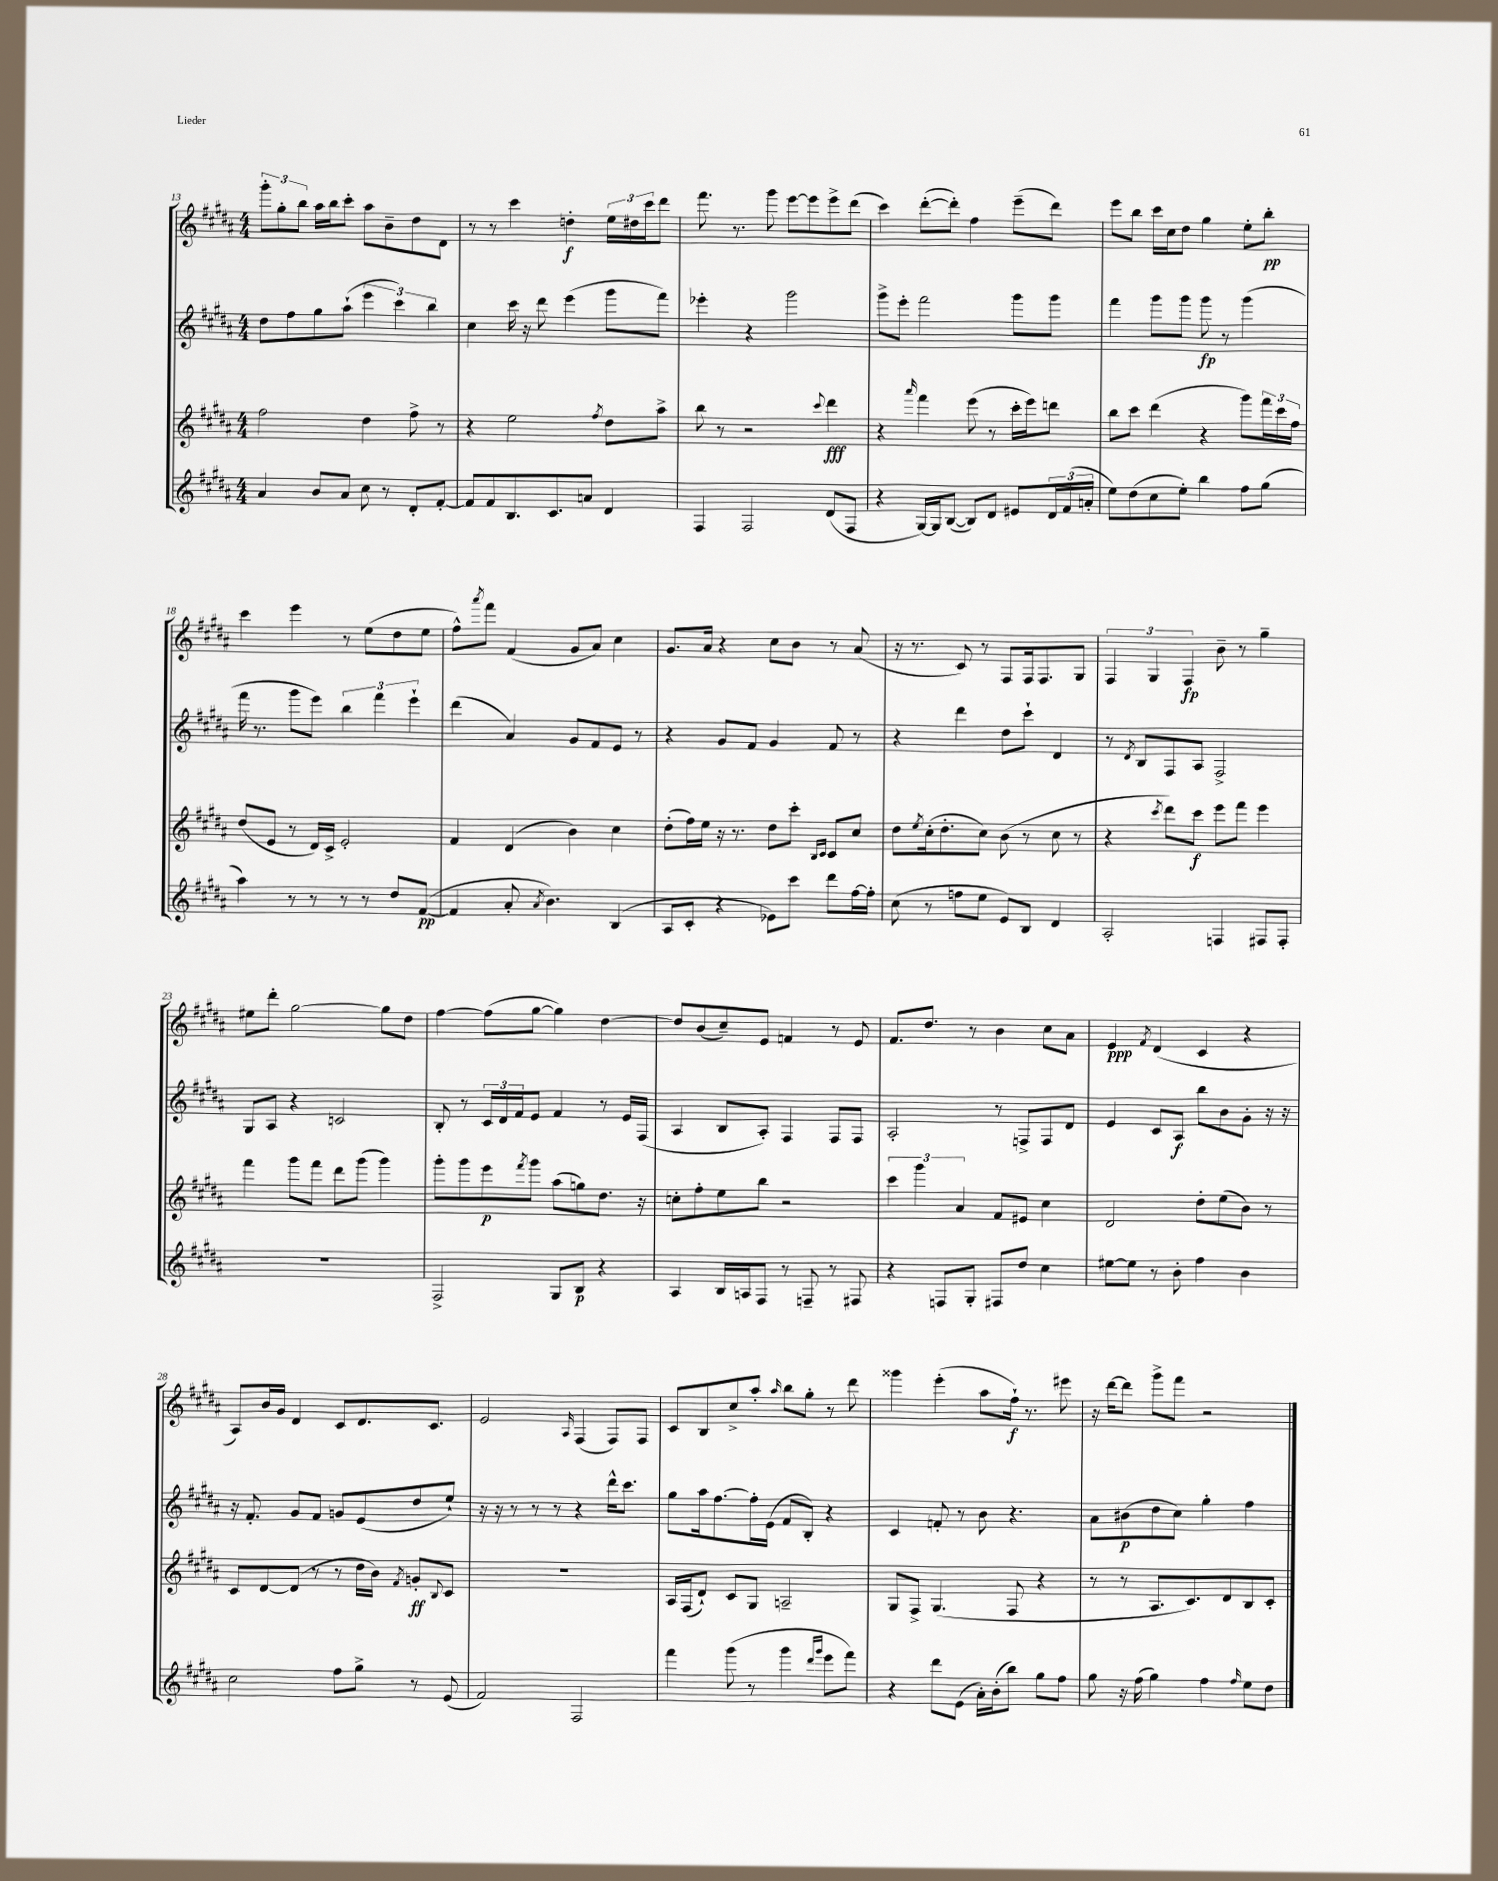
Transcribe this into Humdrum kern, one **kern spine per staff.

**kern	**kern	**kern	**kern
*staff4	*staff3	*staff2	*staff1
*clefG2	*clefG2	*clefG2	*clefG2
*k[f#c#g#d#a#]	*k[f#c#g#d#a#]	*k[f#c#g#d#a#]	*k[f#c#g#d#a#]
*M4/4	*M4/4	*M4/4	*M4/4
4a#	2ff#	8dd#	12ggg#'
.	.	.	12gg#'
.	.	8ff#	.
.	.	.	12bb
8b	.	8gg#	16aa#
.	.	.	16bb
8a#	.	(8aa#`	8ccc#'
8cc#	4dd#	6eee	8aa#
8r	.	.	8b~
.	.	6ccc#)	.
8d#'	8ff#^	.	8dd#
.	.	6bb	.
[8f#'	8r	.	8d#
=	=	=	=
8f#]	4r	4cc#	8r
8f#	.	.	8r
8.B	2ee	16ccc#	4ccc#
.	.	16r	.
.	.	8ddd#	.
8.c#	.	.	.
.	.	(4eee	4dd'
8a	.	.	.
.	8qff#	.	.
4d#	8dd#	8ggg#	24ee
.	.	.	24dd#
.	.	.	24ccc#
.	8aa#^	8fff#)	8ddd#
=	=	=	=
4F#	8bb	4eee-'	8.fff#
.	8r	.	.
.	.	.	8.r
2F#	2r	4r	.
.	.	.	8ggg#
.	.	2ggg#	[8eee
.	.	.	8eee]
.	8qqccc#	.	.
(8d#	4ddd#	.	8eee^
8F#	.	.	(8ddd#
=	=	=	=
4r	4r	8ggg#^	4ccc#)
.	.	8eee'	.
.	16qqaaa#	.	.
[16G#)	4fff#	2fff#	([8ddd#'
16G#]	.	.	.
([8B	.	.	8ddd#'])
8B])	(8eee	.	4ff#
8d#	8r	.	.
8e#	16ccc#'	8ggg#	(8eee~
.	16eee)	.	.
24d#	8ddd	8ggg#	8ddd#)
(24f#	.	.	.
24a'	.	.	.
=	=	=	=
8ee)	8bb	4fff#	8eee
(8dd#	8ccc#	.	8bb
8cc#	(4ddd#	8ggg#	16ccc#
.	.	.	16cc#
8ee')	.	8ggg#	8dd#
4bb	4r	8ggg#	4gg#
.	.	8r	.
8ff#	8ggg#)	(4ggg#	8ee'
(8gg#	24fff#	.	8bb'
.	24ccc#	.	.
.	24ff#	.	.
=	=	=	=
4aa#)	(8dd#	16fff#	4ccc#
.	.	8.r	.
.	8e	.	.
8r	8r	8ggg#	4eee
8r	16d#)	8eee)	.
.	16c#^	.	.
8r	2e'	6bb	8r
8r	.	.	(8ee
.	.	6fff#	.
8dd#	.	.	8dd#
.	.	6eee`	.
([8f#	.	.	8ee
=	=	=	=
4f#]	4f#	(4ddd#	8ff#^^)
.	.	.	8qaaa#
.	.	.	8fff#
8a#'	(4d#	4a#)	(4f#
8qa#	.	.	.
4.b)	.	.	.
.	4b)	8g#	8g#
.	.	8f#	8a#)
(4B	4cc#	8e	4cc#
.	.	8r	.
=	=	=	=
8A#	(8dd#'	4r	8.g#
8c#'	16ff#)	.	.
.	16ee	.	16a#
4r	16r	8g#	4r
.	8.r	.	.
.	.	8f#	.
8e-)	8dd#	4g#	8cc#
8ccc#	8ccc#'	.	8b
.	16qqB	.	.
.	16qqc#	.	.
8ddd#	8c#	8f#	8r
[16ff#	8cc#	8r	(8a#
16ff#']	.	.	.
=	=	=	=
(8cc#	8dd#	4r	16r
.	.	.	8.r
.	8qee	.	.
8r	(16cc#'	.	.
.	8.dd#'	.	.
8ff	.	4ddd#	8c#)
8ee	8cc#)	.	8r
8e)	(8b	8dd#	8F#
8B	8r	8ccc#`	16F#
.	.	.	8.F#
4d#	8cc#	4d#	.
.	8r	.	8G#
=	=	=	=
2A#'	4r	8r	6F#
.	.	8qd#	.
.	.	8B	.
.	.	.	6G#
.	8qccc#	.	.
.	8ddd#)	8F#	.
.	.	.	6F#
.	8ccc#	8A#	.
4F	8eee	2F#^	8b~
.	8fff#	.	8r
8F#	4eee	.	4gg#~
8F#'	.	.	.
=	=	=	=
1r	4fff#	8G#	8ee#
.	.	8A#	8ddd#'
.	8ggg#	4r	[2gg#
.	8fff#	.	.
.	8ddd#	2c	.
.	(8ggg#	.	.
.	4ggg#)	.	8gg#]
.	.	.	8dd#
=	=	=	=
2F#^	8ggg#'	8B'	[4ff#
.	8ggg#	8r	.
.	8eee	24c#	(8ff#]
.	.	24d#	.
.	.	24f#	.
.	8qfff#	.	.
.	8ggg#	8e	[8gg#
8G#	(8aa#	4f#	4gg#])
8B	8gg)	.	.
4r	8.dd#	8r	[4dd#
.	.	16e	.
.	16r	(16F#	.
=	=	=	=
4A#	8cc'	4A#	8dd#]
.	8ff#'	.	(8b
16B	8ee	8B	8cc#~)
16A	.	.	.
8F#	8bb	8A#')	8e
8r	2r	4F#	4f
8F~	.	.	.
8r	.	8F#	8r
8F#	.	8F#	8e
=	=	=	=
4r	6ccc#	2A#'	8.f#
.	6ggg#	.	.
.	.	.	8.dd#
8F	.	.	.
.	6a#	.	.
8G#'	.	.	8r
8F#	8f#	8r	4b
8dd#	8e#	8F^	.
4cc#	4cc#	8F	8cc#
.	.	8d#	8a#
=	=	=	=
[8ee#	2d#	4e	4e
8ee#]	.	.	.
.	.	.	8qf#
8r	.	8c#	(4d#
8b'	.	8A#	.
4ff#	8dd#'	8bb	4c#
.	(8ee	8b	.
4b	8b)	8g#'	4r
.	8r	16r	.
.	.	16r	.
=	=	=	=
2cc#	8c#	16r	8A#)
.	.	8.f#'	.
.	[8d#	.	16b
.	.	.	16g#
.	(8d#]	8g#	4d#
.	8r	8f#	.
8ff#	8r	8g	8c#
8gg#^	16dd#	(8e	8.d#
.	16b)	.	.
.	8qf#	.	.
8r	8g'	8dd#	.
.	.	.	8.c#
.	8qqB	.	.
(8e	8c#	8ee`)	.
=	=	=	=
2f#)	1r	16r	2e
.	.	16r	.
.	.	8r	.
.	.	8r	.
.	.	8r	.
.	.	.	16qqA#
2F#	.	4r	(4F#
.	.	16ddd#^^	8F#)
.	.	8.ccc#	.
.	.	.	8F#
=	=	=	=
4fff#	16A#	8gg#	8c#
.	(16F#	.	.
.	8d#`)	16aa#	8B
.	.	[8.ff#	.
(8ggg#	8c#	.	8cc#^
8r	8G#	16ff#']	8aa#'
.	.	(16e	.
.	.	.	16qqaa#
4ggg#	2A~	8f#	8bb
.	.	8B')	8gg#'
16qqddd#	.	.	.
16qqggg#	.	.	.
8eee	.	4r	8r
8fff#)	.	.	8ddd#
=	=	=	=
4r	8G#	4c#	4ggg##
.	8F#^	.	.
8ddd#	(4.G#	8f'	(4eee'
(8e	.	8r	.
16a#')	.	8b	8aa#
(16b'	.	.	.
8bb)	8F#	4.r	16ff#`)
.	.	.	8.r
8gg#	4r	.	.
8ff#	.	.	8eee#
=	=	=	=
8gg#	8r	8a#	16r
.	.	.	[16ddd#
16r	8r	(8b#	8ddd#]
(16ff#	.	.	.
4gg#)	8.A#	8dd#	8ggg#^
.	.	8cc#)	8fff#
.	8.c#)	.	.
4ff#	.	4gg#'	2r
.	8d#	.	.
16qqff#	.	.	.
8ee	8B	4ff#	.
8dd#	8c#'	.	.
==	==	==	==
*-	*-	*-	*-
